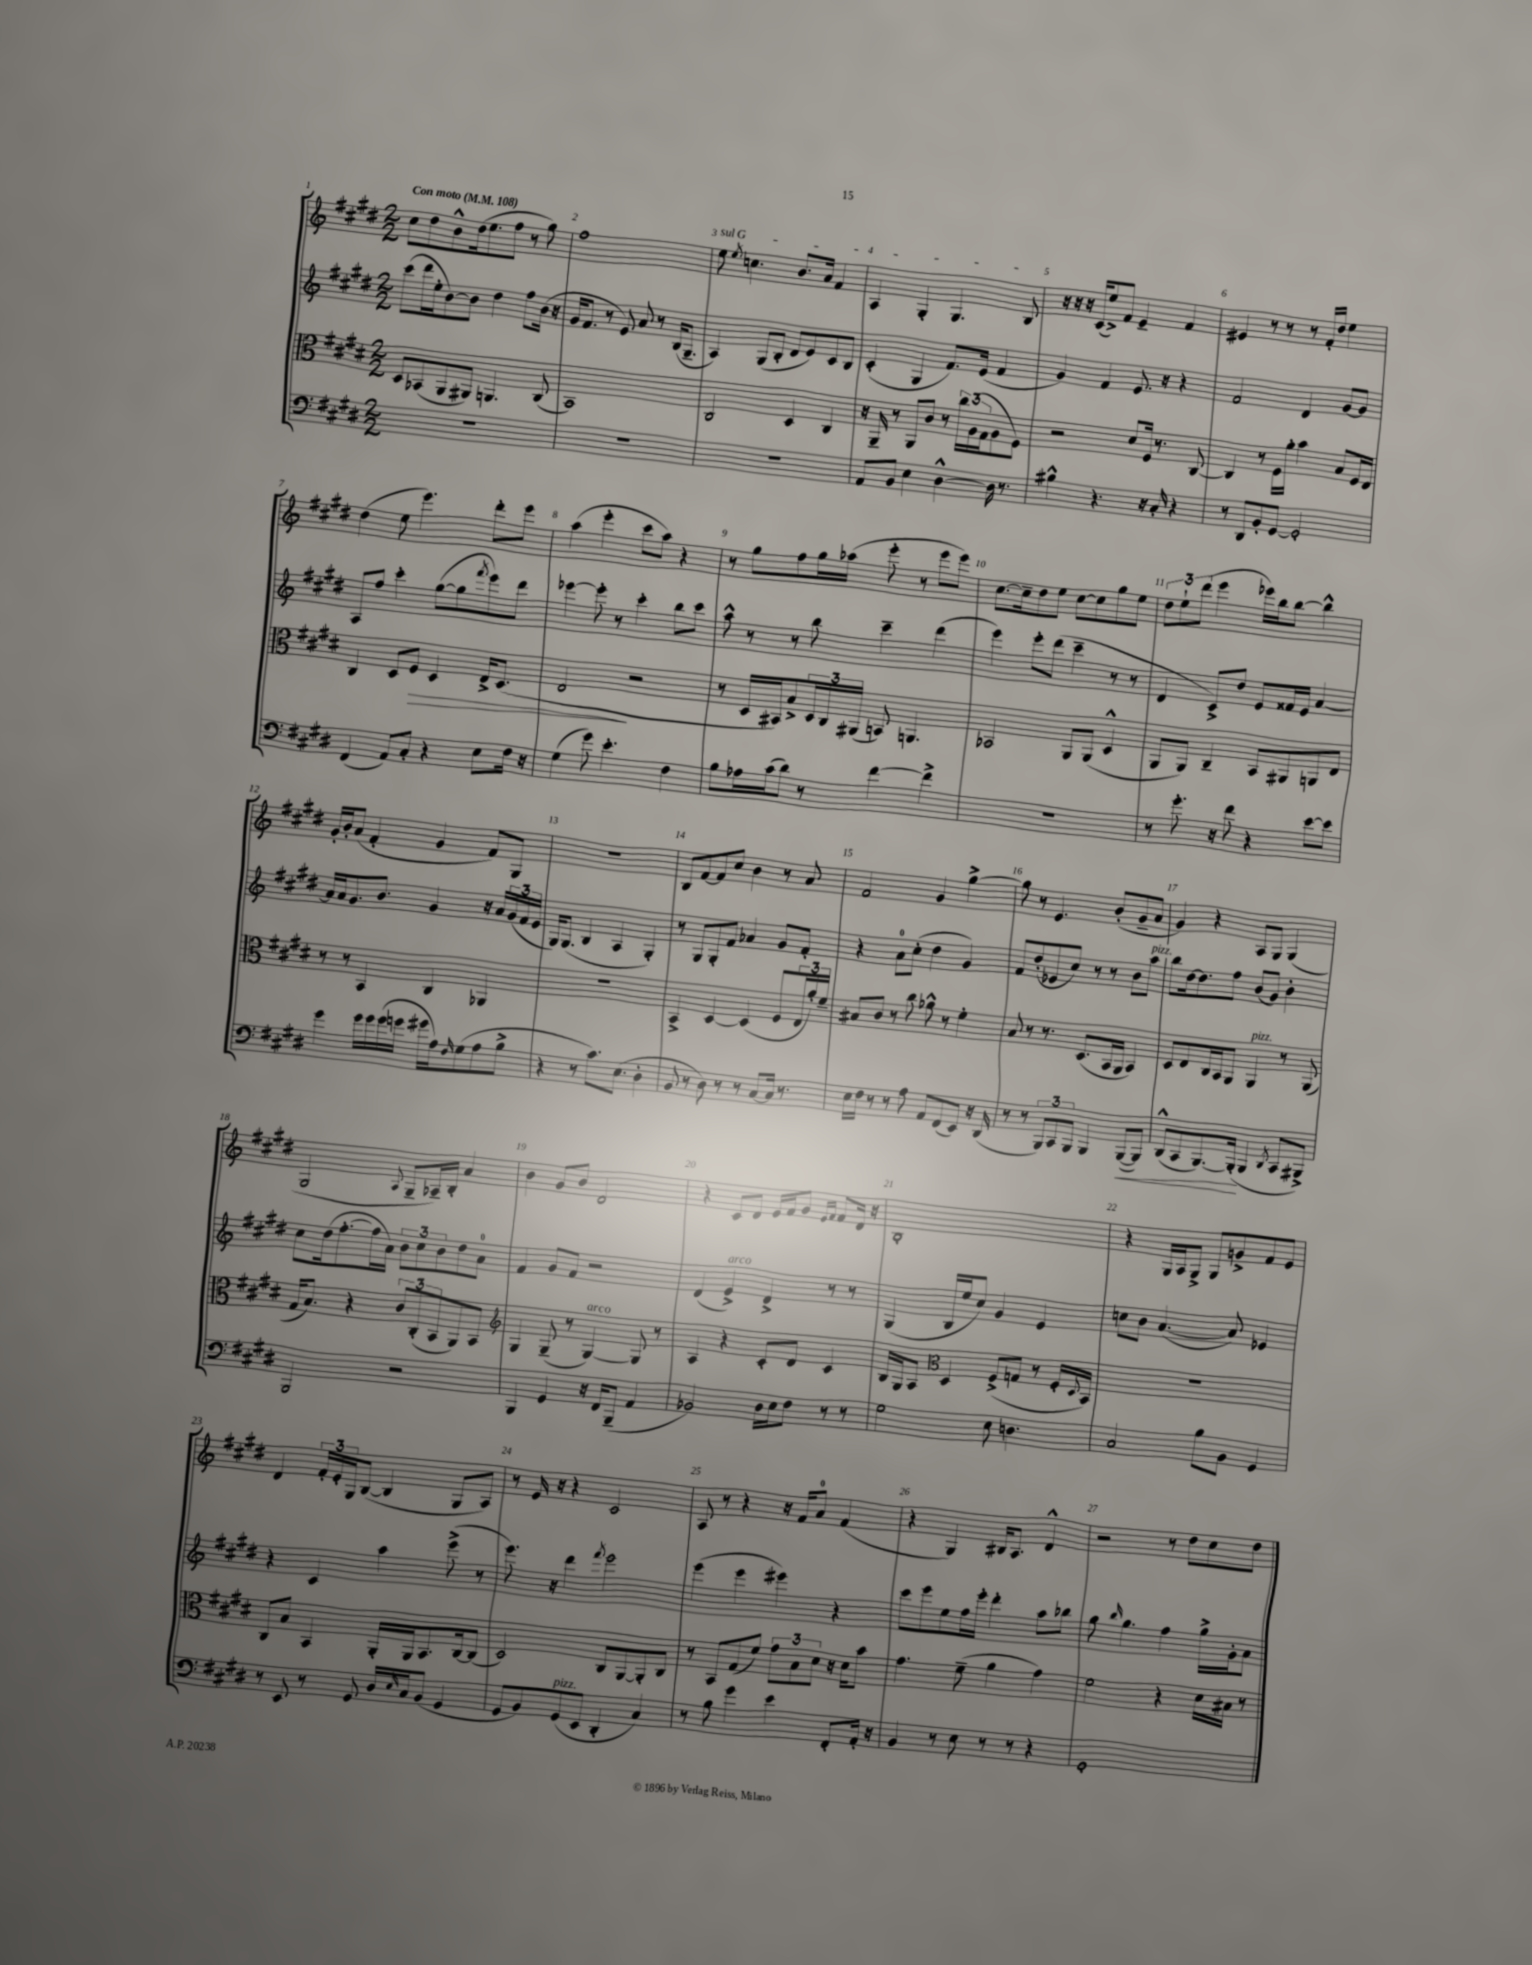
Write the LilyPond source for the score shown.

<<
\new StaffGroup <<
\new Staff = "s0" {
    \clef treble \key e \major \numericTimeSignature \time 2/2 \tempo "Con moto" 4 = 108
    cis''8 dis''8 b'8-^ dis''16( e''8. fis''8 r8 gis''8) |
    fis''1 |
    \once \override TextSpanner.bound-details.left.text = \markup { \italic "sul G" } e''8\startTextSpan \acciaccatura { e''8 } c''4. b'8. a'16 fis'4 |
    a4 gis4-. gis4. b8\stopTextSpan |
    r16 r16 r16 cis'16( e''8->) fis'8 e'4-- fis'4 |
    eis'4 r8 r8 r8 fis'16-. dis''16 e''4 |
    dis''4( e''8 e'''4.) dis'''8-. e'''8 |
    a''4( e'''4-. cis'''8 a''8) r4 |
    r8 gis''8 fis''8 gis''16 aes''16( e'''8-. r8 e'''8 e'''8) |
    cis''8.~ cis''16-- dis''8 e''8 cis''8~ cis''8 gis''8 e''8 |
    \tuplet 3/2 { dis''8 e''8-! dis'''8( } e'''4 ees'''16) b''16 b''8~ b''4-^ |
    gis'16-. b'16-. a'8( fis'4-. gis'4 fis'8) gis8 |
    R1 |
    b8 fis'8~ fis'8 cis''8 b'4 r8 a'8 |
    fis'2 gis'4 gis''4~-> |
    gis''8 r8 e'4. b'8-.( gis'8-- a'8 |
    gis'4) r4 a8 gis8 gis4( |
    gis2 \appoggiatura { a8 } gis8-- aes16--) b16-. a'4 |
    b'4 gis'8 b'8 dis'2 |
    r4 cis'8 dis'8 e'16 fis'16 gis'8 \grace { e'16 fis'16 } fis'8 dis'16 r16 |
    b1-. |
    r4 gis16 a16 gis8-> gis8 g'8-> fis'8 e'8 |
    dis'4 \tuplet 3/2 { fis'16-. e'16-. gis16 } b8~( b4 gis8 a8) |
    r8 e'16 r16 r4 cis'2 |
    a8 r8 r4 r16 fis'16 a'8-0 fis'4( |
    r4 gis4) bis16 a8. dis'4-^ |
    r2 r8 dis''8 cis''8 dis''8 \bar "|." |
}
\new Staff = "s1" {
    \clef treble \key e \major \numericTimeSignature \time 2/2
    cis'''8( dis'''16 e''16-. b'8~) b'8 dis''4 fis''8 b'16( r16 |
    gis'16 fis'8. r8 e'8) a'8 r8 b16( gis8.-- |
    a4) gis8( b8-. dis'8 e'8) cis'8 b8 |
    cis'4-.( gis4 fis'8.) e'16( fis'4 |
    gis'4) fis'4 e'8. r16 r4 |
    fis'2 dis'4 gis'8~ gis'8 |
    a8 fis''8 cis'''4-. gis''8~( gis''8 \acciaccatura { fis'''8 } e'''8) dis'''8 |
    ees'''4~ ees'''8-. r8 cis'''4-. b''8 cis'''8 |
    a''8-^ r8 r8 b''8 cis'''4-- dis'''4( |
    e'''4) e'''8-. dis'''8( cis'''4-- r8 r8 |
    dis'4 cis'8->) dis''8 e'8 fisis'16 e'16 a'4~ |
    a'16 a'16 gis'8. b'8. gis'4 r16 a'16 \tuplet 3/2 { gis'16( fis'16 e'16 } |
    gis16) gis8.( b4 a4 gis4-.) |
    r8 gis8 gis8-. fis'8 aes'4 gis'8 fis'8-. |
    r4 a'8-0 cis''8-.( dis''4 gis'4) |
    fis'8 dis''8-.( ees'8 cis''8) r8 r8 b'8 a''8^\markup { \italic "pizz." } |
    b''8 dis''16~ dis''8. fis''8 b'8( gis'8) b'4-. |
    cis''8 dis''16( fis''8.~-. fis''16 a'16) \tuplet 3/2 { b'8 cis''8 b'8 } dis''8 a'8-0 |
    fis'4 gis'8 fis'8 r2 |
    dis'4( e'4->^\markup { \italic "arco" }) dis'4-> r8 r8 |
    gis4( b16 e''16 cis''8) gis'4 e'4 |
    c''8 b'8 a'4.~( a'8) ees'4 |
    r4 cis'4 a''4 e'''8->( r8 |
    e'''8.) r16 dis'''4 \acciaccatura { fis'''8 } e'''2 |
    e'''4( e'''4 eis'''4) r4 |
    cis'''8 e'''8 e''8 fis''16 e'''16-. dis'''4-. a''8 bes''8 |
    gis''8 \grace { b''16 } gis''4. fis''4 gis''16-> gis'16-. a'8 \bar "|." |
}
\new Staff = "s2" {
    \clef alto \key e \major \numericTimeSignature \time 2/2
    dis8 bes,8( a,8 ais,8) a,4. cis8( |
    b,1) |
    cis2 dis4 cis4 |
    r16 a,16-- r8 a,8 cis'8 r8 \tuplet 3/2 { cis''16 a16( gis16 } a8 fis8) |
    r2 dis'8 fis16 r8. cis8~ |
    cis4 r8 fis16 a'16-. b'4 b8 fis16 e16 |
    cis4 dis8 fis8\> dis4 e16-> dis8.( |
    e2\! r2 |
    r8 dis16 bis,16) b8-> \tuplet 3/2 { dis16 cis16 ais,16( } b,8) a,4. |
    bes,2 a,8 a,8( dis4-^ |
    a,8 a,8) cis4-- b,8 ais,8 a,8 e8 |
    r8 r8 b,4 cis4 aes,4 |
    R1 |
    b,4-> dis4~ dis4( fis8 \tuplet 3/2 { e16 a'16-.) fis'16-- } |
    bis8 cis'8 r8 cis''8 aes'8-^ r8 fis'4-. |
    b8 r8 r8. dis8.( b,16 a,16 b,4) |
    dis8 e8 cis16 b,16 a,8 a,4^\markup { \italic "pizz." } r8 a,8( |
    gis16 b8.) r4 \tuplet 3/2 { cis'8 cis8-.( b,8 } a,8) b,8 |
    \clef treble gis4 gis8--( r8 gis4~^\markup { \italic "arco" }) gis8 r8 |
    a4 r4 cis'8-. dis'8 cis'4 |
    b16 gis16 a8 \clef alto dis4 fis8->( g8 r8 fis16-. \appoggiatura { dis8 } b,16) |
    R1 |
    cis8 b8 b,4 a,16-. a,16 b,8. cis16~ cis8( |
    dis2) cis8 a,8~ a,8-. cis8 |
    r8 b,8 gis8( fis'8) \tuplet 3/2 { gis'8 b8 dis'8 } r16 dis'16 b'8 |
    gis'4. fis'8--( a'4 gis'4) |
    fis'2 r4 dis'16 bis16 r8 \bar "|." |
}
\new Staff = "s3" {
    \clef bass \key e \major \numericTimeSignature \time 2/2
    R1 |
    R1 |
    R1 |
    a,8 b,8 e4 dis4~-^ dis16 r8. |
    bis4-^ r4. r16 cis16-. r4 |
    r8 dis,8 b,8-. gis,8~ gis,2-. |
    fis,4( a,8) cis8-. r4 e8 fis16 r16 |
    gis4( gis'8) e'4.-. fis4 |
    b8 aes16 cis'16( dis'8) r8 fis'4~ fis'4-> |
    r1 |
    r8 gis'8.-. r16 fis'8 r4 e'8~ e'8 |
    gis'4 gis'16 gis'16 gis'16( g'16 gis'16 a16) \grace { fis16 } gis8( a8 b8-> |
    r4 r8 cis'8.) e8.( dis4-. |
    b,8 r8 dis8) r8 r8 cis8~ cis16 r8. |
    e16 fis16 r8 r8 a8 a,8 fis,8( e,8) r16 dis,16( |
    r8 r8 \tuplet 3/2 { b,,8) cis,8 b,,8 } b,,4 b,,8~\<( b,,8) |
    dis,8-^( cis,8 b,,8.~) b,,16-.\!( b,,4 \acciaccatura { dis,8 } cis,8 bis,,8->) |
    b,,2 r2 |
    b,,4 gis,4 r16 fis,16 b,,8--( a,4 |
    bes,2) dis16 e16 fis8 r8 r8 |
    gis2 e8 d4. |
    cis2 b8 b,8 gis,4 |
    r8 e,8 r8 gis,8 dis16 \grace { e16 } cis16 b,8( gis,4 |
    gis,8 b,8) gis,8^\markup { \italic "pizz." }( e,8 dis,4-. cis4) |
    r8 b8 gis'4 e'4 fis,8-. a,16-. r16 |
    b,4 r8 e8 r8 r8 r4 |
    gis,1-. \bar "|." |
}
>>
>>
\layout { \context { \Score \override BarNumber.break-visibility = ##(#f #t #t) barNumberVisibility = #all-bar-numbers-visible } }
